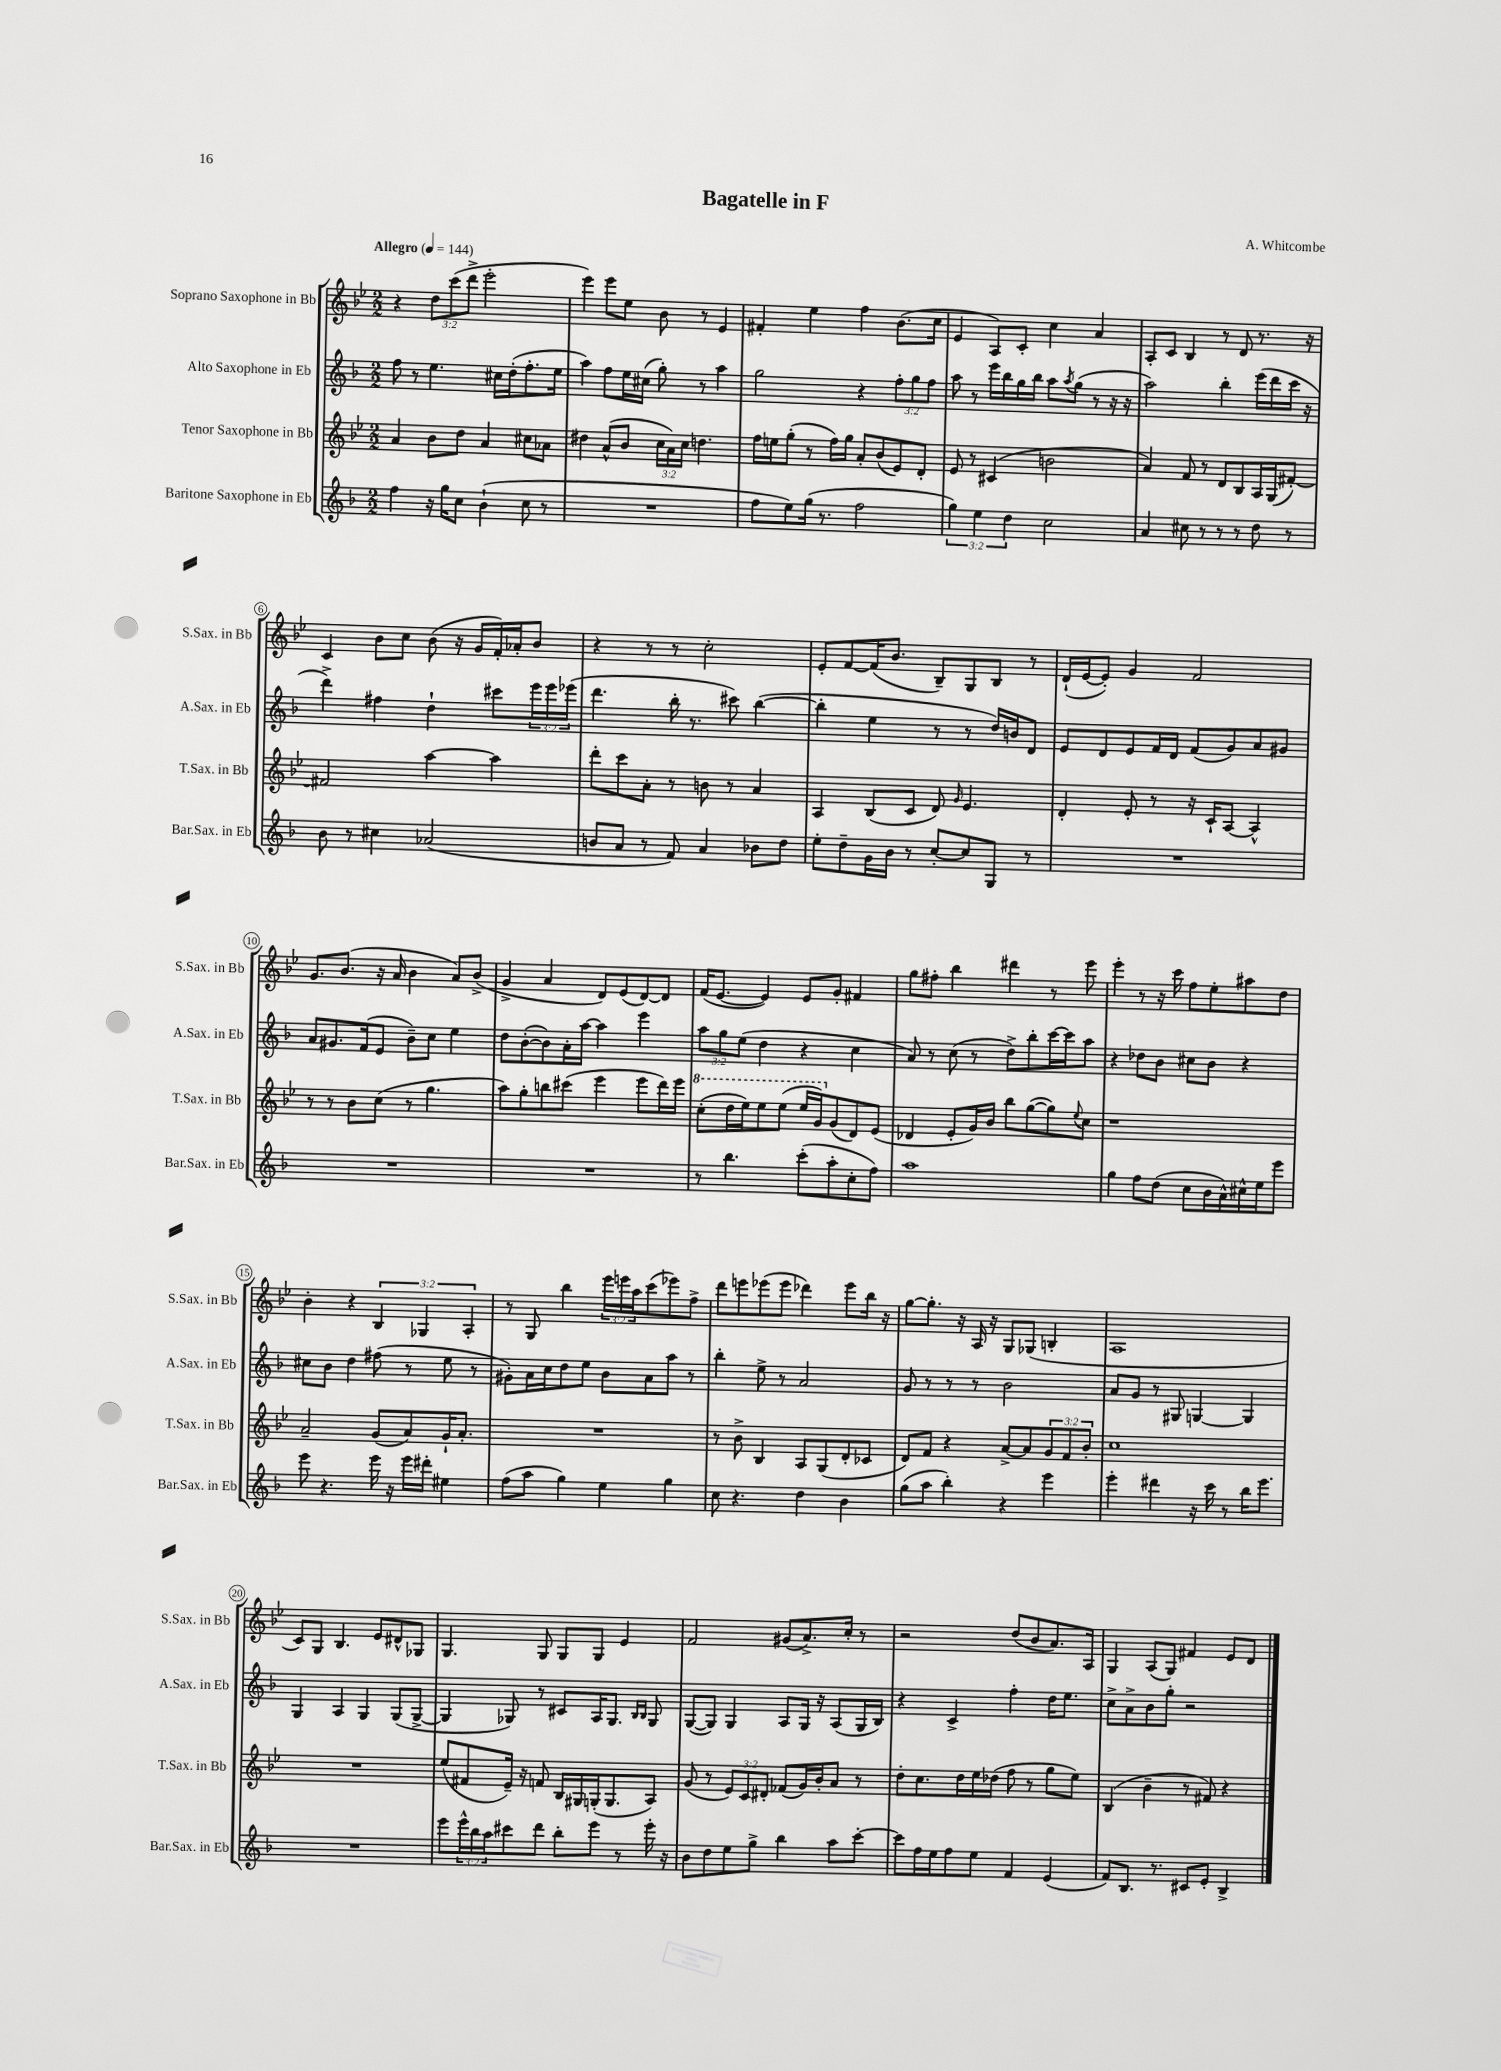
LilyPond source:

\header { title = "Bagatelle in F" composer = "A. Whitcombe" }
<<
\new StaffGroup <<
\new Staff = "s0" \with { instrumentName = "Soprano Saxophone in Bb" shortInstrumentName = "S.Sax. in Bb" } {
    \clef treble \key bes \major \numericTimeSignature \time 2/2 \override Staff.TupletNumber.text = #tuplet-number::calc-fraction-text \tempo "Allegro" 4 = 144
    r4 \tuplet 3/2 { d''8 c'''8( d'''8-> } ees'''2-. |
    ees'''4) ees'''8 ees''8 bes'8 r8 ees'4 |
    fis'4-. ees''4 f''4 bes'8.( c''16 |
    ees'4 a8) c'8-. c''4 a'4 |
    a8-. c'8 bes4 r8 d'8 r8. r16 |
    c'4 bes'8 c''8 bes'8( r16 g'16 f'16-.) aes'16-. bes'8 |
    r4 r8 r8 c''2-. |
    ees'8-. f'8~ f'16( bes'8. bes8--) g8 bes8 r8 |
    d'16-!( ees'16~ ees'8-.) g'4 f'2 |
    g'8. bes'8.( r16 a'16 bes'4 a'8) bes'8->( |
    g'4-> a'4 d'8) ees'8( d'8~) d'8 |
    f'16( ees'8.~ ees'4) ees'8 g'8-. fis'4 |
    g''8 fis''8-. bes''4 dis'''4 r8 ees'''8 |
    ees'''4-. r8 r16 c'''16 f''8 ees''8-. ais''8 d''8 |
    bes'4-. r4 \tuplet 3/2 { bes4 ges4 a4-. } |
    r8 g8 bes''4 \tuplet 3/2 { ees'''16 e'''16 a''16 } c'''8( ees'''8) f''8-> |
    d'''8 e'''8 ees'''8( ees'''8 des'''4) ees'''8 bes''16 r16 |
    g''8~ g''8.-. r16 a16 r16 g8 ges8( b4-. |
    a1 |
    c'8) g8 bes4. ees'8 dis'8-^ ges8 |
    g4. g8 g8 g8 ees'4 |
    f'2 gis'8( a'8.->) c''16-. r8 |
    r2 d''8( bes'8 a'8.) a16 |
    g4 a8( g8) fis'4 ees'8 d'8 \bar "|." |
}
\new Staff = "s1" \with { instrumentName = "Alto Saxophone in Eb" shortInstrumentName = "A.Sax. in Eb" } {
    \clef treble \key f \major \numericTimeSignature \time 2/2 \override Staff.TupletNumber.text = #tuplet-number::calc-fraction-text
    f''8 r8 e''4. cis''16 d''16-.( f''8.-. e''16 |
    a''4) f''8 e''16 cis''16( g''8-.) r8 a''4 |
    g''2 r4 \tuplet 3/2 { f''8-. g''8 f''8 } |
    a''8 r8 e'''16 bes''16 g''16 bes''16 a''8 \acciaccatura { a''8 } g''8( r8 r16 r16 |
    a''2) bes''4-. e'''16( d'''16 c'''16 r16 |
    d'''4->) fis''4 d''4-! cis'''8 \tuplet 3/2 { e'''16 e'''16 ees'''16( } |
    d'''4. bes''16-. r8. cis'''8) bes''4~( |
    bes''4-. e''4 r8 r8 d''16) b'16 d'8 |
    e'8 d'8 e'8 f'16 d'16 f'8( g'8) a'8 gis'8 |
    a'8 gis'8. f'16( e'8 bes'8--) c''8 e''4 |
    d''8 bes'8~-.( bes'8) a'16-. a''16~ a''4 e'''4 |
    \tuplet 3/2 { a''8 g''8 e''8( } d''4 r4 c''4 |
    a'8) r8 c''8( r8 d''8->) bes''8-. c'''16~ c'''16 a''8 |
    r4 des''8 bes'8 cis''8 bes'8 r4 |
    cis''8 bes'8 d''4 fis''8( r8 e''8 r8 |
    gis'8-.) a'16 c''16 d''8 e''8 bes'8 a'8 a''8 r8 |
    bes''4-. e''8-> r8 a'2 |
    g'8 r8 r8 r8 bes'2 |
    a'8 g'8 r8 gis8 g4~ g4 |
    g4 a4 g4 g8( g8~-> |
    g4 ges8) r8 cis'8 a16 ges8. \grace { bes16 bes16 } ges8 |
    g8~( g8) g4 a8 g16 r16 a8( g16 bes16) |
    r4 c'4-> f''4-. d''16 e''8. |
    c''8-> a'8-> bes'8 g''8-. r2 \bar "|." |
}
\new Staff = "s2" \with { instrumentName = "Tenor Saxophone in Bb" shortInstrumentName = "T.Sax. in Bb" } {
    \clef treble \key bes \major \numericTimeSignature \time 2/2 \override Staff.TupletNumber.text = #tuplet-number::calc-fraction-text
    a'4 bes'8 d''8 a'4 cis''8 aes'8 |
    dis''4 a'8-^( bes'8 \tuplet 3/2 { c''16 a'16) c''16 } d''4. |
    f''16 e''16 g''8-.( r8 f''16) g''16 a'8-. bes'8( ees'8) d'8-. |
    ees'8 r8 cis'4( b'2 |
    a'4) f'8 r8 d'8 bes8 a16 g16( fis'8~-.) |
    fis'2 a''4~ a''4 |
    d'''8-. c'''8 a'8-. r8 b'8 r8 a'4 |
    a4 bes8( c'8 d'8) \grace { g'16 } ees'4. |
    d'4-. ees'8-. r8 r16 c'16-! a8~ a4-^ |
    r8 r8 bes'8 c''8( r8 g''4. |
    a''8) g''8-. b''8 cis'''8( ees'''4 ees'''8 d'''16) ees'''16 |
    \ottava #1 c'''8-.( d'''16 ees'''16) ees'''8 ees'''8( ees'''16 g''16) \ottava #0 g'8( d'8) ees'8( |
    des'4 ees'8-. g'16) bes'16 bes''8 g''8~( g''8) \appoggiatura { ees''8 } c''8 |
    r1 |
    a'2-- g'8( a'8) g'16-! a'8.-. |
    R1 |
    r8 bes'8-> bes4 a8 g8( d'8-. ces'8 |
    d'8) f'8 r4 a'8~-> a'8 \tuplet 3/2 { g'8 f'8 bes'8-. } |
    c''1 |
    R1 |
    ees''8( fis'8 ees'16--) r16 f'8 bes16 gis16 g16-.( g8. a8) |
    g'8( r8 \tuplet 3/2 { ees'8) c'8 dis'8-. } fes'8( g'16) bes'16-. a'8 r8 |
    d''8-. c''8. d''16 ees''16 des''16( f''8 r8 g''8 ees''8) |
    bes4( bes'4-- r8 fis'8) r4 \bar "|." |
}
\new Staff = "s3" \with { instrumentName = "Baritone Saxophone in Eb" shortInstrumentName = "Bar.Sax. in Eb" } {
    \clef treble \key f \major \numericTimeSignature \time 2/2 \override Staff.TupletNumber.text = #tuplet-number::calc-fraction-text
    f''4 r16 g''16 c''8 bes'4-!( c''8 r8 |
    R1 |
    f''8 e''8) g''16( r8. f''2 |
    \tuplet 3/2 { g''4) e''4 d''4 } c''2 |
    a'4 cis''8 r8 r8 r8 d''8 r8 |
    bes'8 r8 cis''4 aes'2( |
    b'8 a'8 r8 f'8) a'4 bes'8 d''8 |
    e''8-. d''8-- g'16 bes'16 r8 c''8~-. c''8 g8 r8 |
    R1 |
    R1 |
    R1 |
    r8 bes''4. c'''8-.( a''8-. c''8-. f''8) |
    a''1 |
    g''4 f''8 d''8( c''8 bes'16 a'16-^) cis''16-^ e''16 e'''8 |
    e'''8 r4. e'''16 r16 e'''16 dis'''16-. eis''4 |
    f''8( a''8 g''4) e''4 g''4 |
    c''8 r4. d''4 bes'4 |
    g''8( a''8 bes''4-.) r4 e'''4 |
    e'''4-. dis'''4 r16 c'''16 r8 bes''16 e'''8. |
    R1 |
    e'''8 \tuplet 3/2 { e'''16-^ bes''16 a''16 } cis'''8 d'''8 bes''8-. e'''8 r8 e'''16-. r16 |
    bes'8 d''8 e''8 g''8-> bes''4 a''8 c'''8~-. |
    c'''8 f''16 e''16 f''8 e''8 f'4 e'4( |
    f'8) bes8. r8. cis'8 e'8-. bes4-> \bar "|." |
}
>>
>>
\layout { \context { \Score \override BarNumber.stencil = #(make-stencil-circler 0.1 0.3 ly:text-interface::print) } }
